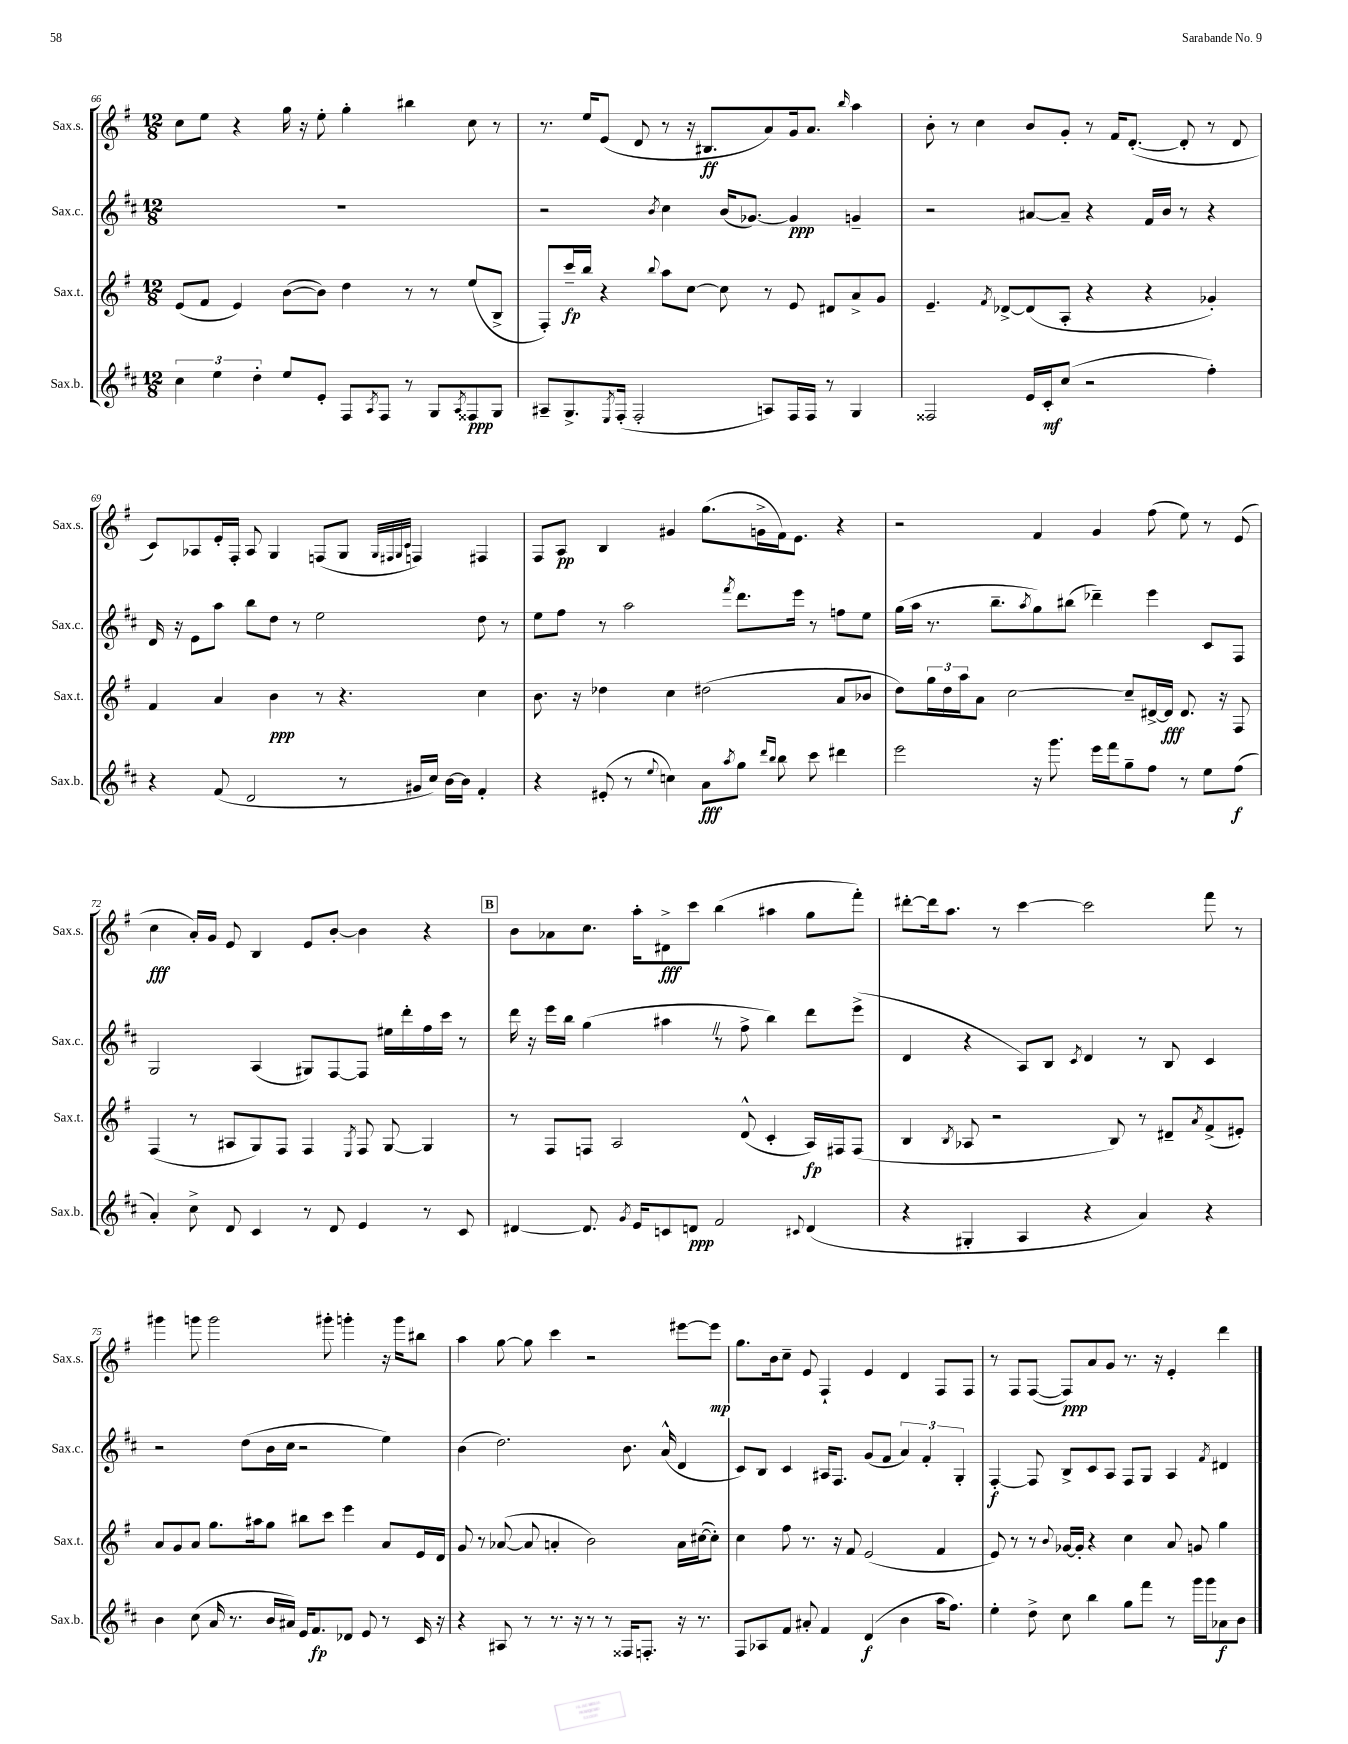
<<
\new StaffGroup <<
\new Staff = "s0" \with { instrumentName = "Sax.s." shortInstrumentName = "Sax.s." } {
    \clef treble \key g \major \numericTimeSignature \time 12/8
    c''8 e''8 r4 g''16 r16 e''8-. g''4-. bis''4 c''8 r8 |
    r8. e''16 e'8( d'8 r8 r16 bis8.\ff a'8) g'16 a'8. \grace { b''16 } a''4 |
    b'8-. r8 c''4 b'8 g'8-. r8 fis'16 d'8.~-.( d'8-. r8 d'8 |
    c'8) aes8 e'16-. fis16-. aes8 g4 f8( g8 \grace { g32 fis32 g32 c'32 } f4) fis4 |
    fis8 a8\pp b4 gis'4 g''8.( g'16-> fis'16) e'8. r4 |
    r2 fis'4 g'4 fis''8( e''8) r8 e'8( |
    c''4\fff a'16-.) g'16 e'8 b4 e'8 b'8~-. b'4 r4 |
    \mark \markup { \box "B" } b'8 aes'8 c''8. a''16-. dis'8->\fff c'''8 b''4( ais''4 g''8 fis'''8-.) |
    dis'''8~-. dis'''16 a''8. r8 c'''4~ c'''2 fis'''8 r8 |
    gis'''4 g'''8 g'''2 gis'''8-. g'''4-. r16 g'''16 bis''8 |
    a''4 g''8~ g''8 c'''4 r2 eis'''8~ eis'''8\mp |
    g''8. b'16 c''8-- e'8 fis4-! e'4 d'4 fis8 fis8 |
    r8 fis8 fis8~( fis8\ppp) a'8 g'8 r8. r16 e'4-. d'''4 \bar "|." |
}
\new Staff = "s1" \with { instrumentName = "Sax.c." shortInstrumentName = "Sax.c." } {
    \clef treble \key d \major \numericTimeSignature \time 12/8
    R1. |
    r2 \acciaccatura { b'8 } cis''4 b'16( ges'8.~) ges'4\ppp g'4-- |
    r2 ais'8~ ais'8-- r4 fis'16 b'16 r8 r4 |
    d'16 r16 e'8 a''8 b''8 d''8 r8 e''2 d''8 r8 |
    e''8 fis''8 r8 a''2 \acciaccatura { fis'''8 } d'''8. e'''16 r8 f''8 e''8 |
    g''16( a''16 r8. b''8.-- \acciaccatura { a''8 } g''8) bis''8( des'''4--) e'''4 cis'8 fis8 |
    g2 a4( gis8) fis8~ fis8 eis''16 d'''16-. fis''16 cis'''16 r8 |
    \mark \markup { \box "B" } d'''16 r16 e'''16 b''16 g''4( ais''4 \once \override BreathingSign.text = \markup { \musicglyph "scripts.caesura.straight" } \breathe r8 fis''8-> b''4) d'''8 e'''8->( |
    d'4 r4 a8) b8 \acciaccatura { cis'8 } d'4 r8 b8 cis'4 |
    r2 d''8( b'16 cis''16 r2 e''4) |
    b'4( d''2.) b'8. a'16-^( d'4 |
    cis'8) b8 cis'4 ais16 fis8. g'8( fis'8 \tuplet 3/2 { a'4) fis'4-. g4-. } |
    fis4~-.\f fis8 b8-> cis'8 a8 fis8 g8 a4 \acciaccatura { fis'8 } dis'4 \bar "|." |
}
\new Staff = "s2" \with { instrumentName = "Sax.t." shortInstrumentName = "Sax.t." } {
    \clef treble \key g \major \numericTimeSignature \time 12/8
    e'8( fis'8 e'4) b'8~( b'8) d''4 r8 r8 e''8( b8-> |
    fis8-.) c'''16--\fp b''16 r4 \appoggiatura { b''8 } a''8 c''8~ c''8 r8 e'8 dis'8 a'8-> g'8 |
    e'4.-- \acciaccatura { fis'8 } des'8~-> des'8( a8-. r4 r4 ges'4-.) |
    fis'4 a'4 b'4\ppp r8 r4. c''4 |
    b'8. r16 des''4 c''4 dis''2( a'8 bes'8 |
    d''8) \tuplet 3/2 { g''16 d''16 a''16 } a'8 c''2~ c''8-- dis'16~-> dis'16\fff dis'8. r16 fis8 |
    fis4( r8 ais8 g8) fis8 fis4 \acciaccatura { e8 } fis8 g8~ g4 |
    \mark \markup { \box "B" } r8 fis8 f8 a2 d'8-^( c'4-. a16\fp) fis16 fis8( |
    b4 \acciaccatura { b8 } aes8 r2 b8) r8 dis'8-- \acciaccatura { a'8 } fis'8->( eis'8-.) |
    a'8 g'8 a'8 g''8. ais''16 g''8 bis''8 c'''8 e'''4 a'8 e'16 d'16 |
    g'8 r8 aes'8~( aes'8 a'4-. b'2) a'16 cis''16~( cis''8-.) |
    c''4 fis''8 r8. r16 fis'8 e'2( fis'4 |
    e'8) r8 r8 \appoggiatura { b'8 } ges'16~ ges'16-. r4 c''4 a'8 g'8 g''4 \bar "|." |
}
\new Staff = "s3" \with { instrumentName = "Sax.b." shortInstrumentName = "Sax.b." } {
    \clef treble \key d \major \numericTimeSignature \time 12/8
    \tuplet 3/2 { cis''4 e''4 d''4-. } e''8 e'8-. fis8 \acciaccatura { a8 } fis8 r8 g8 \acciaccatura { a8 } fisis8\ppp g8 |
    ais8-- g8.-> \acciaccatura { e8 } fis16-.( fis2-. a8) fis16 fis16 r8 g4 |
    fisis2 e'16 cis'16-.\mf cis''8( r2 fis''4-.) |
    r4 fis'8( d'2 r8 gis'16 cis''16) b'16~ b'16 fis'4-. |
    r4 eis'8-.( r8 \appoggiatura { e''8 } c''4) a'8\fff \acciaccatura { a''8 } g''8 \grace { d'''16 b''16 } b''8 cis'''8 dis'''4 |
    e'''2 r16 g'''8. e'''16 fis'''16 g''8-- fis''8 r8 e''8 fis''8\f( |
    a'4-.) cis''8-> d'8 cis'4 r8 d'8 e'4 r8 cis'8 |
    \mark \markup { \box "B" } dis'4~ dis'8. \acciaccatura { g'8 } e'16 c'8 d'8\ppp fis'2 \appoggiatura { cis'8 } d'4( |
    r4 gis4-. a4 r4 a'4) r4 |
    b'4 cis''8( a'16 r8. b'16 ais'16) e'16 fis'8.\fp des'8 e'8 r8 cis'16 r16 |
    r4 ais8 r8 r8. r16 r8 r8 fisis16 f8.-. r16 r8. |
    fis8 aes8 fis'8 ais'8-. fis'4 d'4\f( b'4 a''16 fis''8.) |
    e''4-. d''8-> cis''8 b''4 g''8 fis'''8 r8 g'''16 g'''16 aes'8\f b'8 \bar "|." |
}
>>
>>
\layout { \context { \Score currentBarNumber = #66 } }
